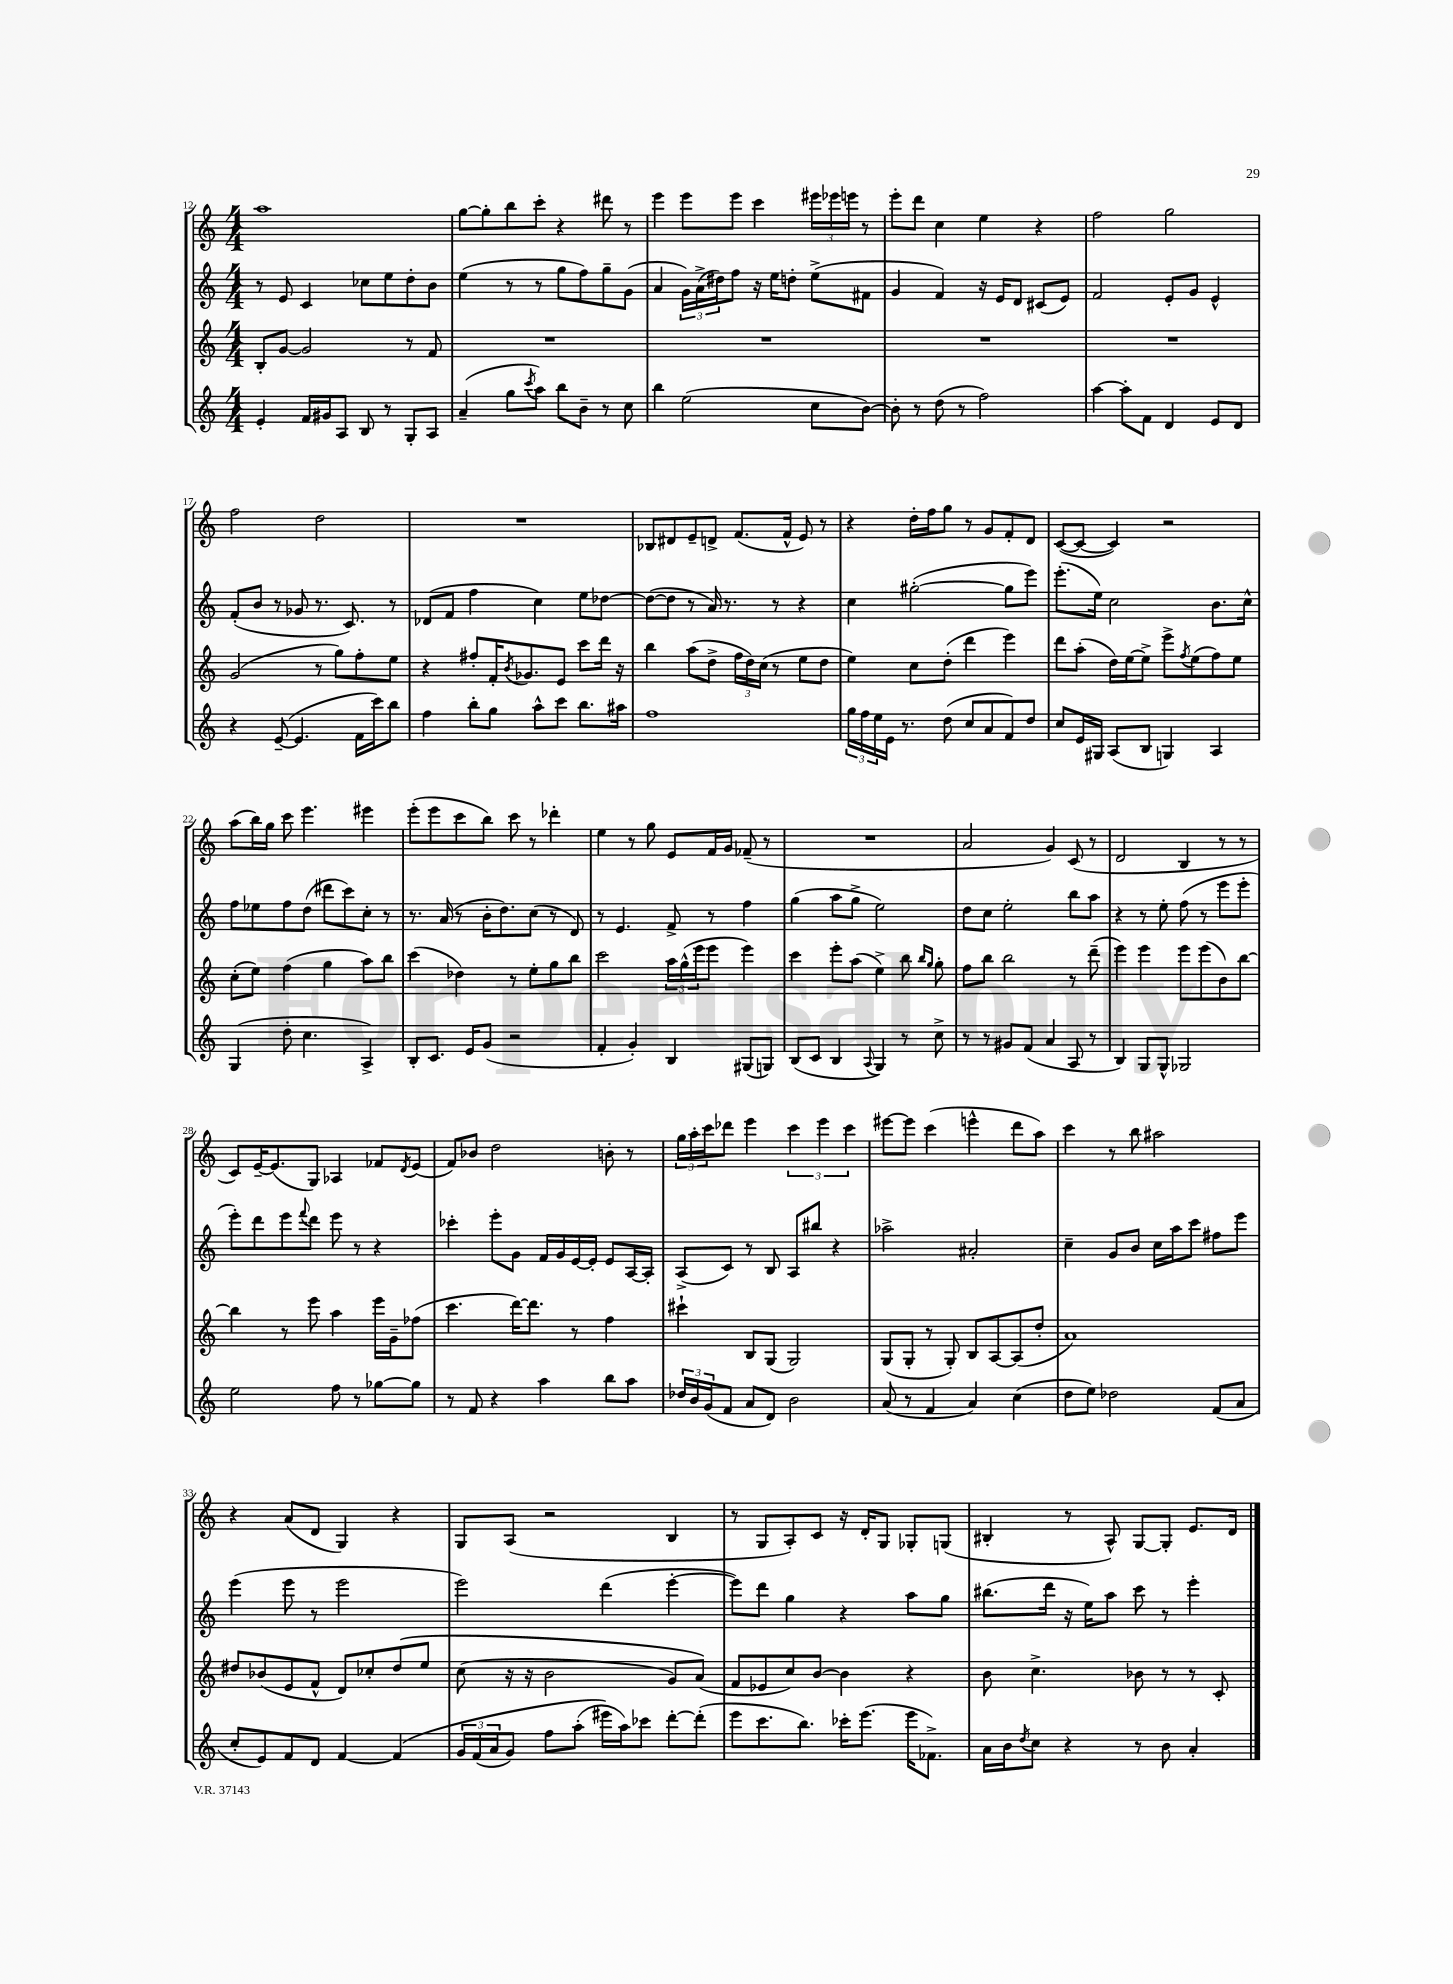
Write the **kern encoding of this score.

**kern	**kern	**kern	**kern
*part4	*part3	*part2	*part1
*staff4	*staff3	*staff2	*staff1
*clefG2	*clefG2	*clefG2	*clefG2
*k[]	*k[]	*k[]	*k[]
*M4/4	*M4/4	*M4/4	*M4/4
=12	=12	=12	=12
4e'/	8B'/L	8r	1aa
.	[8g/J	8e/	.
16f/LL	2g/]	4c/	.
16g#X/J	.	.	.
8A/J	.	.	.
8B/	.	8cc-X\L	.
8r	.	8ee\	.
8G'/L	8r	8dd'\	.
8A/J	8f/	8b\J	.
=13	=13	=13	=13
(4a~/	1r	(4ee\	[8gg\L
.	.	.	8gg'\]
8gg\L	.	8r	8bb\
8qccc/	.	.	.
8aa\J)	.	8r	8ccc'\J
8bb\L	.	8gg\L	4r
8b~\J	.	8ff\)	.
8r	.	8gg~\	8ddd#X\
8cc\	.	(8g\J	8r
=14	=14	=14	=14
4bb\	1r	4a/	4eee\
(2ee\	.	24g\LL)	8eee\L
.	.	(24a^\	.
.	.	24dd#X\J)	.
.	.	8ff\J	8eee\J
.	.	16r	4ccc\
.	.	16ee\KL	.
.	.	8ddn'\J	.
8cc\L	.	(8ee^\L	24eee#X\LL
.	.	.	24eee-X\
.	.	.	24eeen\JJ
[8b\J)	.	8f#X\J	8r
=15	=15	=15	=15
8b'\]	1r	4g/	8eee'\L
8r	.	.	8ddd\J
(8dd\	.	4f/)	4cc\
8r	.	.	.
2ff\)	.	16r	4ee\
.	.	16e/KL	.
.	.	8d/J	.
.	.	(8c#X/L	4r
.	.	8e/J)	.
=16	=16	=16	=16
[4aa\	1r	2f/	2ff\
8aa'\L]	.	.	.
8f\J	.	.	.
4d/	.	8e'/L	2gg\
.	.	8g/J	.
8e/L	.	4e^^/	.
8d/J	.	.	.
!!LO:LB:g=z
=17	=17	=17	=17
4r	(2g/	(8f'/L	2ff\
.	.	8b/J	.
([8e~/	.	8r	.
4.e/]	.	8g-X/	.
.	8r	8.r	2dd\
.	8gg\L)	.	.
.	.	8.c/)	.
16f\LL	8ff'\	.	.
16ccc\J)	.	.	.
8bb\J	8ee\J	8r	.
=18	=18	=18	=18
4ff\	4r	(8d-X/L	1r
.	.	8f/J	.
8bb'\L	8ff#X'/L	4ff\	.
8gg\J	16f'/K	.	.
.	8qb/	.	.
.	8.g-X/	.	.
8aa^^\L	.	4cc\)	.
8ccc\J	8e/J	.	.
8.bb\L	8ccc\L	8ee\L	.
.	16ddd\Jk	[8dd-X\J	.
16aa#X\Jk	16r	.	.
=19	=19	=19	=19
1ff	4bb\	(8dd-\L_	8B-X/L
.	.	8dd-\J]	8d#X/
.	(8aa\L	8r	8e~/
.	8dd^\J	16a/)	8dn^/J
.	.	8.r	.
.	24ff\LL	.	(8.f/L
.	24dd\)	.	.
.	(24cc\JJ	.	.
.	8r	8r	.
.	.	.	16f^^/Jk
.	8ee\L	4r	8e/)
.	8dd\J	.	8r
=20	=20	=20	=20
24gg\LL	4ee\)	4cc\	4r
24ff\	.	.	.
24ee\	.	.	.
16e\JJ	.	.	.
8.r	.	.	.
.	8cc\L	([2gg#X'\	16dd'\LL
.	.	.	16ff\J
(8dd\	(8dd'\J	.	8gg\J
8cc/L	4ddd\	.	8r
8a/	.	.	8g/L
8f/)	4eee\)	8gg#\L]	8f'/
8dd/J	.	8eee\J)	8d/J
=21	=21	=21	=21
8cc/L	8ddd\L	(8.eee'\L	([8c/L
16e/L	(8aa'\J	.	8c/J_
16G#X/JJ	.	16ee\Jk)	.
(8A/L	16dd\LL)	2cc\	4c/])
.	[16ee\J	.	.
8B/J	8ee^\J]	.	.
4Gn/)	8eee^\L	.	2r
.	8qff/	.	.
.	(8ee\	.	.
4A/	8ff\)	8.b\L	.
.	8ee\J	.	.
.	.	16cc^^\Jk	.
!!LO:LB:g=z
=22	=22	=22	=22
(4G/	(8cc'\L	8ff\L	(8aa\L
.	8ee\J)	8ee-X\	16bb\L)
.	.	.	16gg\JJ
8dd'\	(4ff\	8ff\	8ccc\
4.cc\	.	(8dd\J	4.eee\
.	4gg\	8ddd#X\L	.
.	.	8ccc\)	.
4A^/)	8aa\L)	8cc'\J	4eee#X\
.	8bb\J	8r	.
=23	=23	=23	=23
8B'/L	(4ccc\	8.r	(8eee'\L
8.c/J	.	.	8eee\
.	.	(16a/	.
.	4dd-X\)	8r	8ccc\
16e/KL	.	.	.
(8g/J	.	16b'\KL	8bb\J)
.	.	8.dd\)	.
2r	8r	.	8ccc\
.	8ee'\L	(8cc\J	8r
.	8gg\	8r	4ddd-X'\
.	8bb\J	8d/)	.
=24	=24	=24	=24
4f'/	2ccc\	8r	4ee\
.	.	4.e/	.
4g'/)	.	.	8r
.	.	.	8gg\
4B/	24aa\LL	8f^/	8e/L
.	(24gg^^\	.	.
.	24eee\J	.	.
.	8eee\J	8r	16f/L
.	.	.	16g/JJ
(8G#X/L	4eee\)	4ff\	(8f-X~/
8Gn/J)	.	.	8r
=25	=25	=25	=25
(8B/L	4ccc\	(4gg\	1r
8c/J	.	.	.
4B/	8eee'\L	8aa\L	.
.	(8aa\J	8gg^\J	.
8qqA/	.	.	.
4G/)	4ee^\)	2ee\)	.
8r	8bb\	.	.
.	16qqbb/LL	.	.
.	16qqgg/JJ	.	.
8cc^\	8gg'\	.	.
=26	=26	=26	=26
8r	8ff\L	8dd\L	2a/
8r	8bb\J	8cc\J	.
8g#X/L	2bb\	2ee'\	.
(8f/J	.	.	.
4a/	.	.	4g/)
8A/	8r	8bb\L	(8c/
8r	(8ddd~\	8aa\J	8r
=27	=27	=27	=27
4B/)	4eee\)	4r	2d/
8G/L	4eee\	8r	.
8G^^/J	.	8ee'\	.
2G-X/	8eee\L	(8ff\	4B/
.	(8eee\	8r	.
.	8b\)	8eee\L	8r
.	[8bb\J	8eee'\J	8r
!!LO:LB:g=z
=28	=28	=28	=28
2ee\	4bb\]	8eee'\L)	8c/L)
.	.	8ddd\	[16e~/K
.	.	.	(8.e/]
.	8r	8eee\	.
.	.	8qqfff/	.
.	8eee\	8ddd\J	8G/J)
8ff\	4aa\	8eee\	4A-X/
8r	.	8r	.
[8gg-X\L	16eee\LL	4r	8f-X/L
.	16g~\J	.	.
.	.	.	8qd/
8gg-\J]	(8ff-X\J	.	(8e/J
=29	=29	=29	=29
8r	4.ccc\	4ccc-X'\	8f/L)
8f/	.	.	8b-X/J
4r	.	8eee'\L	2dd\
.	[16ddd\KL)	8g\J	.
.	8.ddd\J]	.	.
4aa\	.	16f/LL	.
.	.	16g/	.
.	8r	[16e/	.
.	.	16e'/JJ]	.
8bb\L	4ff\	8e/L	8bn'\
8aa\J	.	[16A/L	8r
.	.	16A'/JJ]	.
=30	=30	=30	=30
24dd-X/LL	4ccc#X`\	(8A^/L	24gg\LL
24b/	.	.	24aa'\
(24g/J	.	.	24ccc\J
8f/J	.	8c/J)	8ddd-X\J
8a/L	8B/L	8r	4eee\
8d/J)	(8G/J	8B/	.
2b\	2G/)	8A/L	6ccc\
.	.	8bb#X/J	.
.	.	.	6eee\
.	.	4r	.
.	.	.	6ccc\
=31	=31	=31	=31
(8a/	(8G/L	2aa-X^\	[8eee#X\L
8r	8G'/J	.	8eee#\J]
4f/	8r	.	(4ccc\
.	8G'/)	.	.
4a/)	8B/L	2a#X'/	4eeen^^\
.	[8A/	.	.
(4cc\	(8A/]	.	8ddd\L
.	8dd'/J	.	8aa\J)
=32	=32	=32	=32
8dd\L	1a)	4cc~\	4ccc\
8ee\J)	.	.	.
2dd-X\	.	8g/L	8r
.	.	8b/J	8bb\
.	.	16cc\LL	2aa#X\
.	.	16aa\J	.
.	.	8ccc\J	.
(8f/L	.	8ff#X\L	.
8a/J	.	8eee\J	.
!!LO:LB:g=z
=33	=33	=33	=33
8cc'/L	8dd#X/L	(4eee\	4r
8e/)	(8b-X/	.	.
8f/	8e/	8eee\	(8a/L
8d/J	8f^^/J	8r	8d/J
[4f/	8d/L)	2eee\	4G/)
.	8cc-X'/	.	.
(4f/]	(8dd#/	.	4r
.	8ee/J	.	.
=34	=34	=34	=34
24g/LL	(8cc\	2eee\)	8G/L
(24f/	.	.	.
24a/J	.	.	.
8g/J)	16r	.	(8A/J
.	16r	.	.
8ff\L	2b\	.	2r
(8aa'\J	.	.	.
16eee#X\LL)	.	(4ddd\	.
16aa\J)	.	.	.
8ccc-X\J	.	.	.
[8ddd'\L	8g/L)	[4eee'\	4B/
(8ddd'\J]	(8a/J)	.	.
=35	=35	=35	=35
8eee\L	8f/L	8eee\L])	8r
8.ccc\	8e-X/	8ddd\J	8G/L
.	8cc/)	4gg\	8A'/)
8.bb\J)	.	.	.
.	[8b/J	.	8c/J
16ccc-X'\KL	4b\]	4r	16r
(8.eee\J	.	.	16d'/KL
.	.	.	8G/J
16eee\KL	4r	8aa\L	8G-X'/L
8.f-X^\J)	.	.	.
.	.	8gg\J	(8Gn/J
=36	=36	=36	=36
16a\LL	8b\	(8.bb#X\L	4B#X'/
16b\J	.	.	.
8qdd/	.	.	.
8cc\J	4.cc^\	.	.
.	.	16ddd\Jk	.
4r	.	16r	8r
.	.	16ee\KL)	.
.	.	8aa\J	8A^^/)
8r	8b-X\	8ccc\	[8G/L
8b\	8r	8r	8G'/J]
4a'/	8r	4eee'\	8.e/L
.	8c'/	.	.
.	.	.	16d/Jk
==	==	==	==
*-	*-	*-	*-
